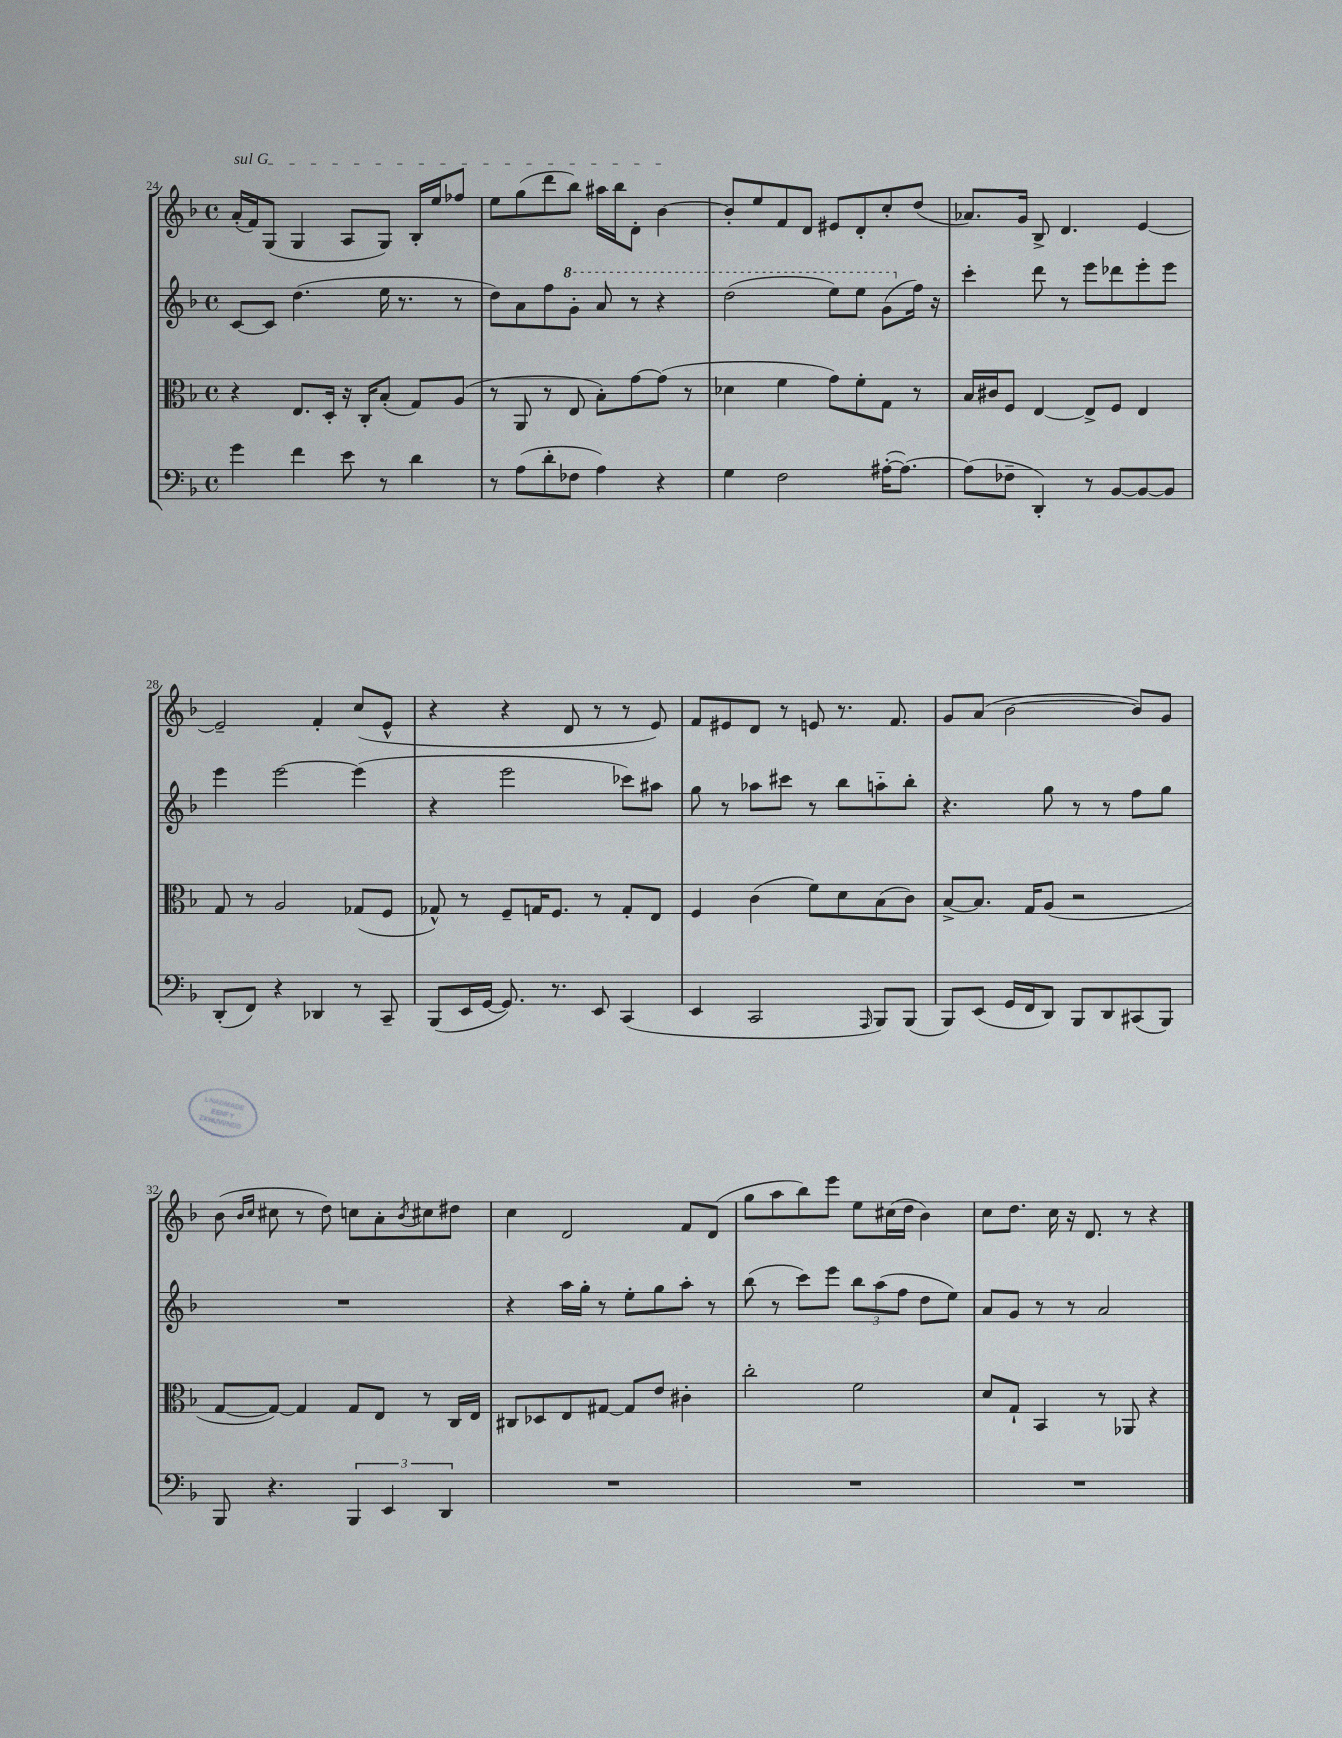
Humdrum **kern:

**kern	**kern	**kern	**kern
*part4	*part3	*part2	*part1
*staff4	*staff3	*staff2	*staff1
*clefF4	*clefC3	*clefG2	*clefG2
*k[b-]	*k[b-]	*k[b-]	*k[b-]
*M4/4	*M4/4	*M4/4	*M4/4
*met(c)	*met(c)	*met(c)	*met(c)
=24	=24	=24	=24
!	!	!	!LO:TX:a:i:t=sul G
4g\	4r	[8c/L	(16a'/LL
.	.	.	16f/J)
.	.	8c/J]	(8G/J
4f\	8.E/L	(4.dd\	4G/
.	16D'/Jk	.	.
8e\	16r	.	8A/L
.	16C'/KL	.	.
8r	(8B-'/J	16ee\	8G/J)
.	.	8.r	.
4d\	8G/L)	.	16B-'/LL
.	.	.	16ee/J
.	(8A/J	8r	8ff-X/J
=25	=25	=25	=25
8r	8r	8dd\L)	8ee\L
(8A\L	8AA/	8a\	(8gg\
8d'\	8r	8ff\	8ddd\
*	*	*8va	*
8F-X\J	8E/	8gg'\J	8bb-\J)
4A\)	8B-'\L)	8aa/	16aa#X\LL
.	.	.	16bb-\J
.	[8g\	8r	8d'\J
4r	(8g\J]	4r	[4b-\
.	8r	.	.
=26	=26	=26	=26
4G\	4d-X\	(2ddd\	8b-'/L]
.	.	.	8ee/
2F\	4f\	.	8f/
.	.	.	8d/J
.	8g\L)	8eee\L)	8e#X/L
.	8f'\	8eee\J	8d'/
([16A#X'\KL	8G\J	(8gg\L	8cc'/
8.A#\J_)	.	.	.
*	*	*X8va	*
.	8r	16ff\Jk)	(8dd/J
.	.	16r	.
=27	=27	=27	=27
(8A#\L]	16B-/LL	4ccc'\	8.a-X/L)
.	16c#X/J	.	.
8F-X~\J	8F/J	.	.
.	.	.	16g/Jk
4DD'/)	[4E/	8ddd\	8B-^/
.	.	8r	4.d/
8r	8E^/L]	8eee\L	.
[8BB-/L	8F/J	8ddd-X\	.
8BB-/_	4E/	8eee'\	[4e/
8BB-/J]	.	8eee\J	.
!!LO:LB:g=z
=28	=28	=28	=28
(8DD'/L	8G/	4eee\	2e~/]
8FF/J)	8r	.	.
4r	2A/	[2eee\	.
4DD-X/	.	.	4f'/
8r	(8G-X/L	(4eee\]	(8cc/L
8CC~/	8F/J	.	8e^^/J
=29	=29	=29	=29
(8BBB-/L	8G-X^^/)	4r	4r
16EE/L	8r	.	.
[16GG/JJ	.	.	.
8.GG/])	8F~/L	2eee\	4r
.	16Gn/K	.	.
8.r	8.F/J	.	.
.	.	.	8d/
8EE/	8r	.	8r
(4CC/	8G'/L	8ccc-X\L)	8r
.	8E/J	8aa#X\J	8e/)
=30	=30	=30	=30
4EE/	4F/	8gg\	8f/L
.	.	8r	8e#X/
2CC/	(4c\	8aa-X\L	8d/J
.	.	8ccc#X\J	8r
.	8f\L)	8r	8en/
.	8d\	8bb-\L	8.r
16qqAAA/	.	.	.
8BBB-/L)	(8B-\	8aan\	.
.	.	.	8.f/
(8BBB-/J	8c\J)	8bb-'\J	.
=31	=31	=31	=31
8BBB-/L)	[8B-^/L	4.r	8g/L
(8EE/J	8.B-/J]	.	(8a/J
16GG/LL	.	.	[2b-\
16FF/J	16G/KL	.	.
8DD/J)	(8A/J	8gg\	.
8BBB-/L	2r	8r	.
8DD/	.	8r	.
(8CC#X/	.	8ff\L	8b-/L])
8BBB-/J)	.	8gg\J	8g/J
!!LO:LB:g=z
=32	=32	=32	=32
8BBB-/	[8G/L	1r	(8b-\
.	.	.	16qqb-/LL
.	.	.	16qqcc/JJ
4.r	8G/J_)	.	8cc#X\
.	4G/]	.	8r
.	.	.	8dd\)
6BBB-/	8G/L	.	8ccn\L
.	8E/J	.	8a'\
6EE/	.	.	.
.	.	.	8qb-/
.	8r	.	8cc#X\
6DD/	.	.	.
.	16C/LL	.	8dd#X\J
.	16E/JJ	.	.
=33	=33	=33	=33
1r	8C#X/L	4r	4cc\
.	8D-X/	.	.
.	8E/	16aa\LL	2d/
.	.	16gg'\JJ	.
.	[8G#X/J	8r	.
.	8G#/L]	8ee'\L	.
.	8e/J	8gg\	.
.	4c#X'\	8aa'\J	8f/L
.	.	8r	(8d/J
=34	=34	=34	=34
1r	2cc'\	(8bb-\	8gg\L
.	.	8r	8aa\
.	.	8ccc\L)	8bb-\)
.	.	8eee\J	8eee\J
.	2f\	12bb-\L	8ee\L
.	.	(12aa\	.
.	.	.	(16cc#X\L
.	.	12ff\J	.
.	.	.	16dd\JJ
.	.	8dd\L	4b-\)
.	.	8ee\J)	.
=35	=35	=35	=35
1r	8d/L	8a/L	8cc\L
.	8G`/J	8g/J	8.dd\J
.	4BB-/	8r	.
.	.	.	16cc\
.	.	8r	16r
.	.	.	8.d/
.	8r	2a/	.
.	8AA-X/	.	8r
.	4r	.	4r
==	==	==	==
*-	*-	*-	*-
